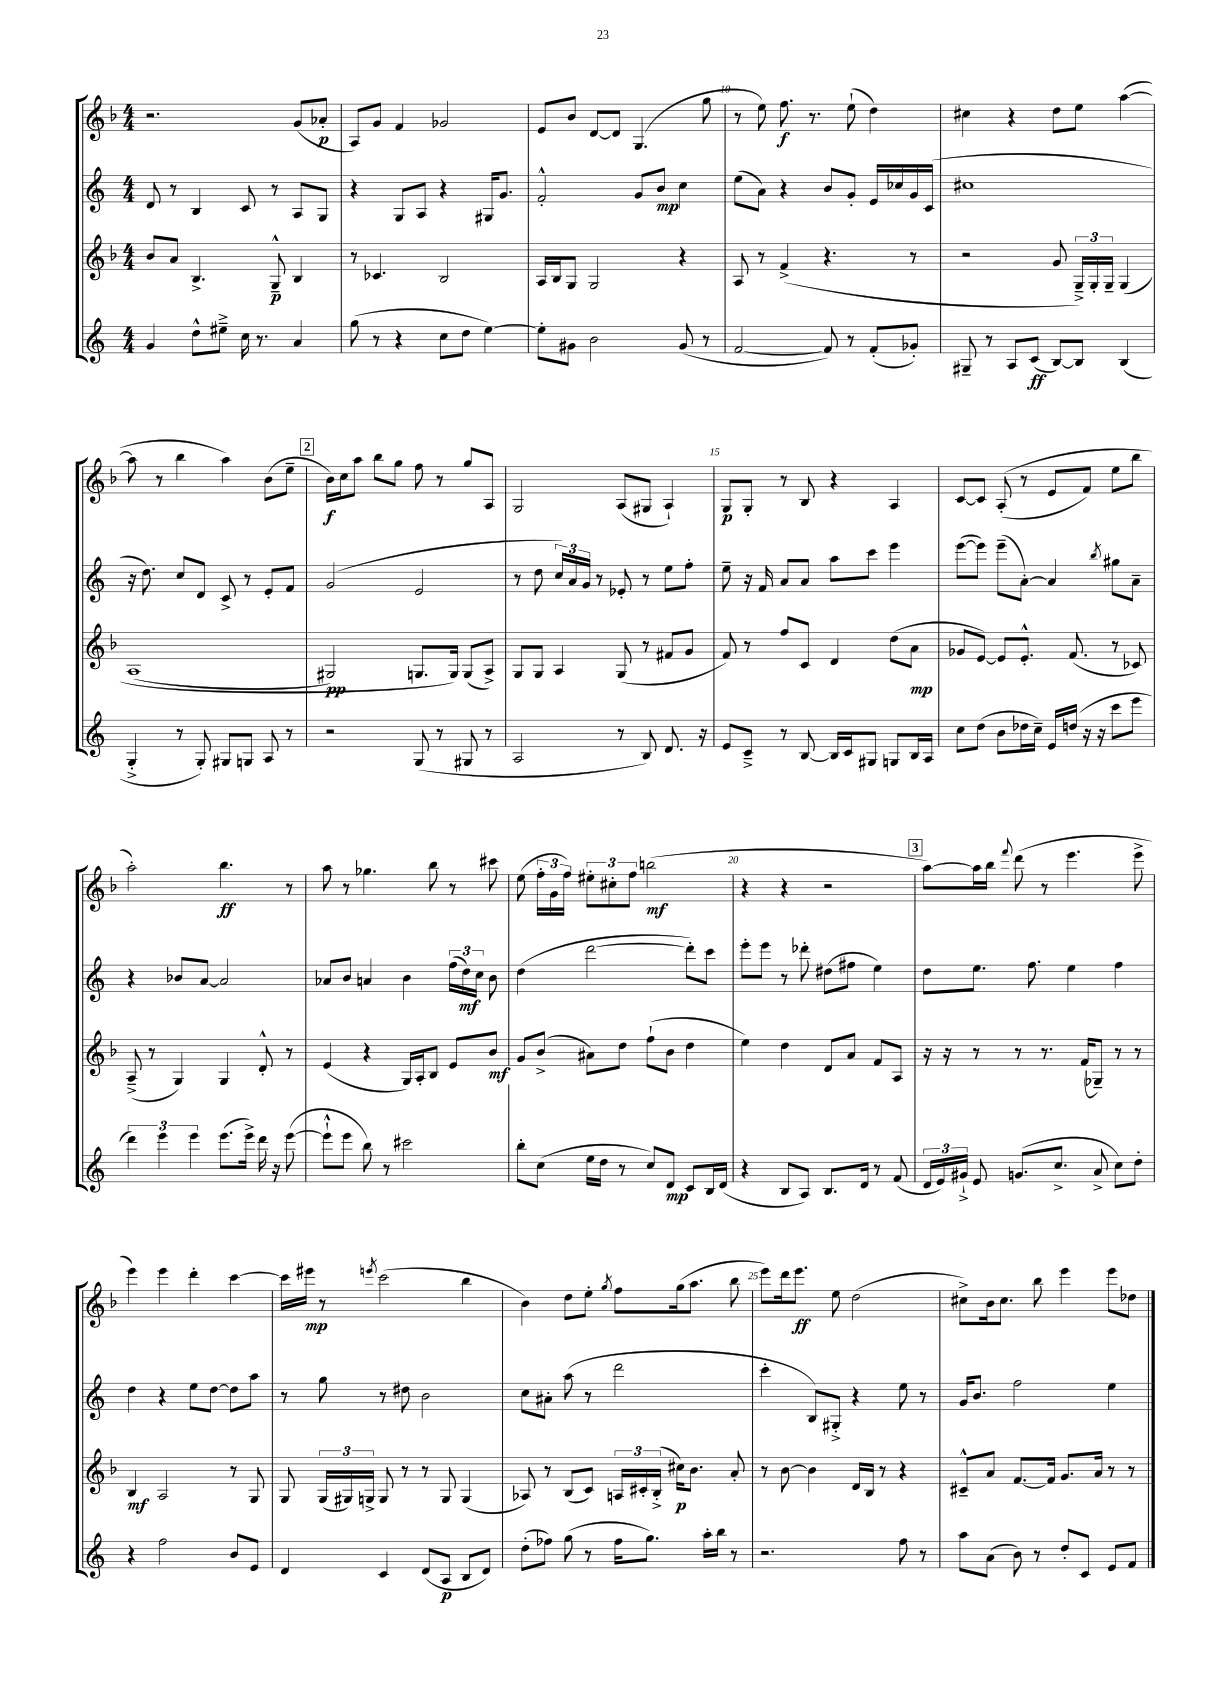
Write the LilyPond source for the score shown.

<<
\new StaffGroup <<
\new Staff = "s0" {
    \clef treble \key f \major \numericTimeSignature \time 4/4
    \autoBeamOff r2. g'8[( aes'8]-.\p |
    a8[) g'8] f'4 ges'2 |
    e'8[ bes'8] d'8[~ d'8] g4.( g''8 |
    r8 e''8) f''8.\f r8. e''8-!( d''4) |
    cis''4 r4 d''8[ e''8] a''4~( |
    a''8 r8 bes''4 a''4) bes'8[( e''8]-- |
    \mark \markup { \box "2" } bes'16[\f) c''16 a''8] bes''8[ g''8] f''8 r8 g''8[ a8] |
    g2 a8[( gis8] a4-!) |
    g8[\p g8]-. r8 bes8 r4 a4 |
    c'8[~ c'8] a8-.(\( r8 e'8[ f'8]) e''8[ bes''8] |
    a''2-.\) bes''4.\ff r8 |
    a''8 r8 ges''4. bes''8 r8 cis'''8 |
    e''8( \tuplet 3/2 { f''16[-. g'16 f''16]) } \tuplet 3/2 { eis''8[-. cis''8-. f''8] } b''2\mf( |
    r4 r4 r2 |
    \mark \markup { \box "3" } a''8[~) a''16 bes''16] \appoggiatura { f'''8 } d'''8( r8 e'''4. e'''8-> |
    e'''4) e'''4 d'''4-. c'''4~ |
    c'''16[ eis'''16]\mp r8 \acciaccatura { e'''8 } c'''2( bes''4 |
    bes'4) d''8[ e''8]-. \acciaccatura { g''8 } f''8[ g''16( a''8.] bes''8 |
    e'''8[) d'''16 e'''8.]\ff e''8 d''2( |
    cis''8[->) bes'16 cis''8.] bes''8 e'''4 e'''8[ des''8] \bar "|." |
}
\new Staff = "s1" {
    \clef treble \key c \major \numericTimeSignature \time 4/4
    \autoBeamOff d'8 r8 b4 c'8 r8 a8[ g8] |
    r4 g8[ a8] r4 gis16[ g'8.] |
    f'2-.-^ g'8[ b'8]\mp c''4 |
    e''8[( a'8]) r4 b'8[ g'8]-. e'16[ ces''16 g'16 c'16]( |
    cis''1 |
    r16 d''8.) c''8[ d'8] c'8-> r8 e'8[-. f'8] |
    \mark \markup { \box "2" } g'2( e'2 |
    r8 d''8 \tuplet 3/2 { c''16[) a'16 g'16] } r8 ees'8-. r8 e''8[ f''8]-. |
    e''8-- r16 f'16 a'8[ a'8] a''8[ c'''8] e'''4 |
    e'''8[~( e'''8]) e'''8[--( a'8]~-.) a'4 \acciaccatura { b''8 } gis''8[ a'8]-- |
    r4 bes'8[ a'8]~ a'2 |
    aes'8[ b'8] a'4 b'4 \tuplet 3/2 { f''16[( d''16\mf) c''16] } b'8 |
    d''4( d'''2~ d'''8[-.) c'''8] |
    e'''8[-. e'''8] r8 des'''8-. dis''8[( fis''8] e''4) |
    \mark \markup { \box "3" } d''8[ e''8.] f''8. e''4 f''4 |
    d''4 r4 e''8[ d''8]~ d''8[ a''8] |
    r8 g''8 r8 dis''8 b'2 |
    c''8[ ais'8]-. a''8( r8 d'''2 |
    c'''4-. b8[) gis8]-.-> r4 e''8 r8 |
    g'16[ b'8.] f''2 e''4 \bar "|." |
}
\new Staff = "s2" {
    \clef treble \key f \major \numericTimeSignature \time 4/4
    \autoBeamOff bes'8[ a'8] bes4.-> g8---^\p bes4 |
    r8 ces'4. bes2 |
    a16[ bes16 g8] g2 r4 |
    a8 r8 f'4->( r4. r8 |
    r2 g'8 \tuplet 3/2 { g16[--->) g16-. g16]-- } g4\( |
    a1( |
    \mark \markup { \box "2" } gis2\pp) g8.[ g16]\) g8[( a8]->) |
    g8[ g8] a4 g8( r8 fis'8[ g'8] |
    f'8) r8 f''8[ c'8] d'4 d''8[( a'8]\mp |
    ges'8[ e'8]~) e'8[ e'8.]-.-^ f'8.( r8 ces'8) |
    a8--->( r8 g4) g4 d'8-.-^ r8 |
    e'4( r4 g16[) a16-. bes8] e'8[ bes'8]\mf |
    g'8[ bes'8]->( ais'8[) d''8] f''8[-!( bes'8] d''4 |
    e''4) d''4 d'8[ a'8] f'8[ a8] |
    \mark \markup { \box "3" } r16 r16 r8 r8 r8. f'16[( ges8]--) r8 r8 |
    bes4\mf a2 r8 g8 |
    g8 \tuplet 3/2 { g16[( gis16) g16]-> } g8 r8 r8 g8 g4( |
    aes8) r8 bes8[( c'8]) \tuplet 3/2 { a16[ cis'16-. bes16]-.->( } cis''16[\p) bes'8.] a'8-. |
    r8 bes'8~ bes'4 d'16[ bes16] r8 r4 |
    cis'8[---^ a'8] f'8.[~ f'16] g'8.[ a'16] r8 r8 \bar "|." |
}
\new Staff = "s3" {
    \clef treble \key c \major \numericTimeSignature \time 4/4
    \autoBeamOff g'4 d''8[-^ eis''8]---> c''16 r8. a'4 |
    g''8( r8 r4 c''8[ d''8] e''4~) |
    e''8[-. gis'8] b'2 gis'8( r8 |
    f'2~ f'8) r8 f'8[-.( ges'8]-.) |
    gis8-- r8 a8[ c'8]\ff( b8[~) b8] b4( |
    g4-.-> r8 g8-.) gis8[ g8] a8 r8 |
    \mark \markup { \box "2" } r2 g8( r8 gis8 r8 |
    a2 r8 b8) d'8. r16 |
    e'8[ c'8]---> r8 b8~ b16[ c'16 gis8] g8[ b16 a16] |
    c''8[ d''8]( b'8[ des''16 c''16]--) e'16[ d''16]( r16 r16 c'''8[ e'''8] |
    \tuplet 3/2 { d'''4) e'''4 e'''4 } e'''8.[( e'''16]->) d'''16 r16 e'''8~( |
    e'''8[-!-^ e'''8] b''8) r8 cis'''2 |
    b''8[-. c''8]( e''16[ d''16] r8 c''8[) d'8]\mp c'8[ b16 d'16]( |
    r4 b8[ a8]) b8.[ d'16] r8 f'8( |
    \mark \markup { \box "3" } \tuplet 3/2 { d'16[ e'16) gis'16]-!-> } e'8 g'8.[( c''8.]-> a'8-> c''8[) d''8]-. |
    r4 f''2 b'8[ e'8] |
    d'4 c'4 d'8[( a8]\p b8[ d'8]) |
    d''8[-.( fes''8]) g''8( r8 fes''16[ g''8.]) a''16[-. b''16] r8 |
    r2. f''8 r8 |
    a''8[ a'8]( b'8) r8 d''8[-. c'8] e'8[ f'8] \bar "|." |
}
>>
>>
\layout { \context { \Score currentBarNumber = #7 \override BarNumber.break-visibility = ##(#f #t #t) barNumberVisibility = #(every-nth-bar-number-visible 5) } }
